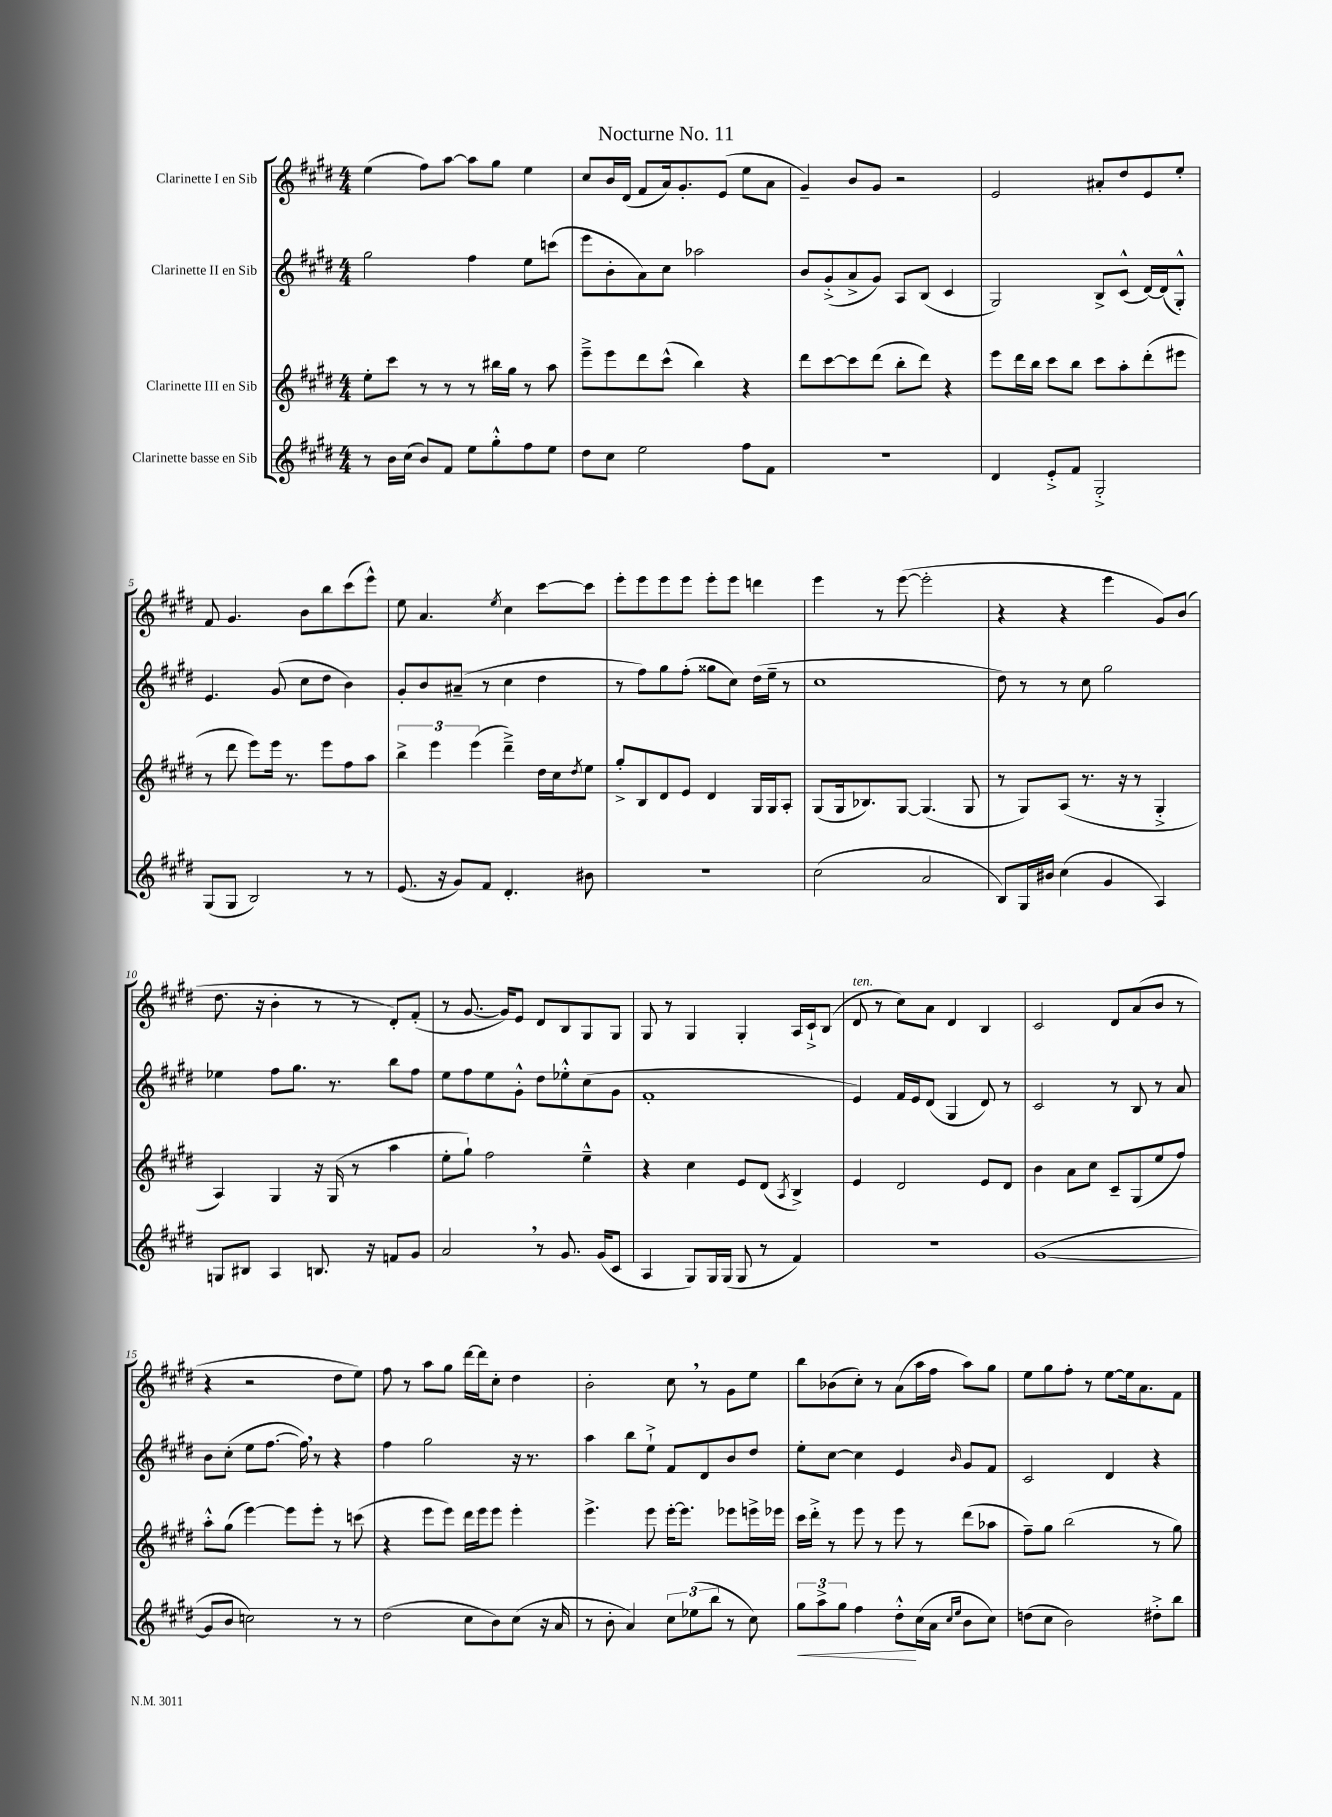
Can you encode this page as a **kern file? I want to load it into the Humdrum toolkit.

**kern	**kern	**kern	**kern
*staff4	*staff3	*staff2	*staff1
*clefG2	*clefG2	*clefG2	*clefG2
*k[f#c#g#d#]	*k[f#c#g#d#]	*k[f#c#g#d#]	*k[f#c#g#d#]
*M4/4	*M4/4	*M4/4	*M4/4
8r	8ee'	2gg#	(4ee
16b	8ccc#	.	.
(16cc#	.	.	.
8b)	8r	.	8ff#)
8f#	8r	.	[8aa
8ee	8r	4ff#	8aa]
8gg#'^^	16bb#	.	8gg#
.	16gg#	.	.
8ff#	8r	8ee	4ee
8ee	8aa	(8ccc	.
=	=	=	=
8dd#	8eee~^	8eee	8cc#
8cc#	8eee	8b'	16b
.	.	.	(16d#
2ee	8ddd#	8a)	8f#
.	(8ccc#^^	8cc#	16a)
.	.	.	8.g#'
.	4bb)	2aa-	.
.	.	.	(8e
8ff#	4r	.	8ee
8f#	.	.	8a
=	=	=	=
1r	8ddd#	8b	4g#~)
.	[8ccc#	(8g#'^	.
.	8ccc#]	8a^	8b
.	(8ddd#	8g#)	8g#
.	8bb'	8A	2r
.	8ddd#)	(8B	.
.	4r	4c#	.
=	=	=	=
4d#	8eee	2G#)	2e
.	16ddd#	.	.
.	16bb	.	.
8e'^	8ccc#	.	.
8f#	8bb	.	.
2G#'^	8ccc#	8B^	8a#'
.	8aa'	(8c#^^	8dd#
.	(8ddd#'	[16d#)	8e
.	.	(16d#]	.
.	8eee#	8G#'^^)	8ee'
=	=	=	=
(8G#	8r	4.e	8f#
8G#	8ddd#	.	4.g#
2B)	8eee)	.	.
.	16eee	(8g#	.
.	8.r	.	.
.	.	8cc#	8b
.	8eee	8dd#	8bb
8r	8ff#	4b)	(8ccc#
8r	8aa	.	8eee^^)
=	=	=	=
(8.e	6bb^	8g#'	8ee
.	.	8b	4.a
.	6eee	.	.
16r	.	.	.
8g#)	.	(8a#~	.
.	(6eee	.	.
8f#	.	8r	.
.	.	.	8qee
4.d#'	4ddd#~^)	4cc#	4cc#
.	16dd#	4dd#	[8ccc#
.	16cc#	.	.
.	8qdd#	.	.
8b#	8ee	.	8ccc#]
=	=	=	=
1r	8gg#'^	8r	8eee'
.	8B	8ff#)	8eee
.	8d#	8gg#	8eee
.	8e	(8ff#'	8eee
.	4d#	8gg##	8eee'
.	.	8cc#)	8eee
.	16G#	(16dd#	4ddd
.	16G#	16ee~	.
.	8A'	8r	.
=	=	=	=
(2cc#	(8G#	1cc#	4eee
.	16G#	.	.
.	8.B-)	.	.
.	.	.	8r
.	[8G#	.	([8eee
2a	(4.G#]	.	2eee']
.	8G#	.	.
=	=	=	=
8B)	8r	8dd#)	4r
16G#	8G#)	8r	.
16b#	.	.	.
(4cc#	(8A	8r	4r
.	8.r	8cc#	.
4g#	.	2gg#	4eee
.	16r	.	.
.	8r	.	.
4A)	4G#'^	.	8g#)
.	.	.	(8b
=	=	=	=
8G	4A)	4ee-	8.dd#
8B#	.	.	.
.	.	.	16r
4A	4G#	8ff#	4b'
.	.	8.gg#	.
8.B	16r	.	8r
.	(16G#	8.r	.
.	8r	.	8r
16r	.	.	.
8f	4aa	8bb	8d#')
8g#	.	8ff#	(8f#'
=	=	=	=
2a	8ee'	8ee	8r
.	8gg#`)	8ff#	[8.g#
.	2ff#	8ee	.
.	.	.	16g#])
.	.	8g#'^^	8e
8r	.	8dd#	8d#
8.g#	.	8ee-'^^	8B
.	4ee~^^	(8cc#	8G#
(16g#	.	.	.
8c#	.	8g#	8G#
=	=	=	=
4A	4r	1f#'	8G#
.	.	.	8r
8G#)	4cc#	.	4G#
16G#	.	.	.
(16G#	.	.	.
8G#	8e	.	4G#'
8r	(8d#	.	.
.	8qA	.	.
4f#)	4B^)	.	16A
.	.	.	16c#`^
.	.	.	(8B
=	=	=	=
1r	4e	4e)	8d#
.	.	.	8r
.	2d#	16f#	8cc#)
.	.	16e	.
.	.	(8d#	8a
.	.	4G#	4d#
.	8e	8d#)	4B
.	8d#	8r	.
=	=	=	=
([1g#	4b	2c#	2c#
.	8a	.	.
.	8cc#	.	.
.	8c#~	8r	8d#
.	(8G#	8B	(8a
.	8ee	8r	8b
.	8ff#)	8a	8r
=	=	=	=
8g#]	8aa'^^	8b	4r
8b	(8gg#	(8cc#'	.
2cc)	[4eee)	8ee	2r
.	.	[8.ff#	.
.	8eee]	.	.
.	.	16ff#])	.
.	8eee'	8r	.
8r	8r	4r	8dd#
8r	(8ccc	.	8ee)
=	=	=	=
(2dd#	4r	4ff#	8ff#
.	.	.	8r
.	8eee	2gg#	8aa
.	8eee)	.	8gg#
8cc#	16ddd#	.	[16ddd#
.	16eee	.	16ddd#]
8b)	8eee	.	8cc#'
(8cc#	4eee'	16r	4dd#
.	.	8.r	.
16r	.	.	.
16a	.	.	.
=	=	=	=
8r	4.eee^	4aa	2b'
8b'	.	.	.
4a)	.	8bb	.
.	8eee	8ee`^	.
12cc#	[16eee'	8f#	8cc#
.	8.eee]	.	.
(12ee-	.	.	.
.	.	8d#	8r
12bb	.	.	.
8r	8eee-	8b	8g#
8cc#)	16eee^	8dd#	8ee
.	16eee-	.	.
=	=	=	=
12gg#	16ccc#	8ee'	8bb
.	16ddd#'^	.	.
12aa^	.	.	.
.	8r	[8cc#	(8b-
12gg#	.	.	.
4ff#	8eee	4cc#]	8cc#')
.	8r	.	8r
8dd#'^^	8eee	4e	(8a
(16cc#	8r	.	16aa
16a	.	.	16ff#
16qqcc#	.	.	.
16qqee	.	16qqb	.
8b	(8ddd#	8g#	8aa)
8cc#)	8aa-	8f#	8gg#
=	=	=	=
(8dd	8ff#~)	2c#	8ee
8cc#	8gg#	.	8gg#
2b)	(2bb	.	8ff#'
.	.	.	8r
.	.	4d#	[8ee
.	.	.	16ee]
.	.	.	8.a
8dd#'^	8r	4r	.
8bb	8gg#)	.	8f#
==	==	==	==
*-	*-	*-	*-
